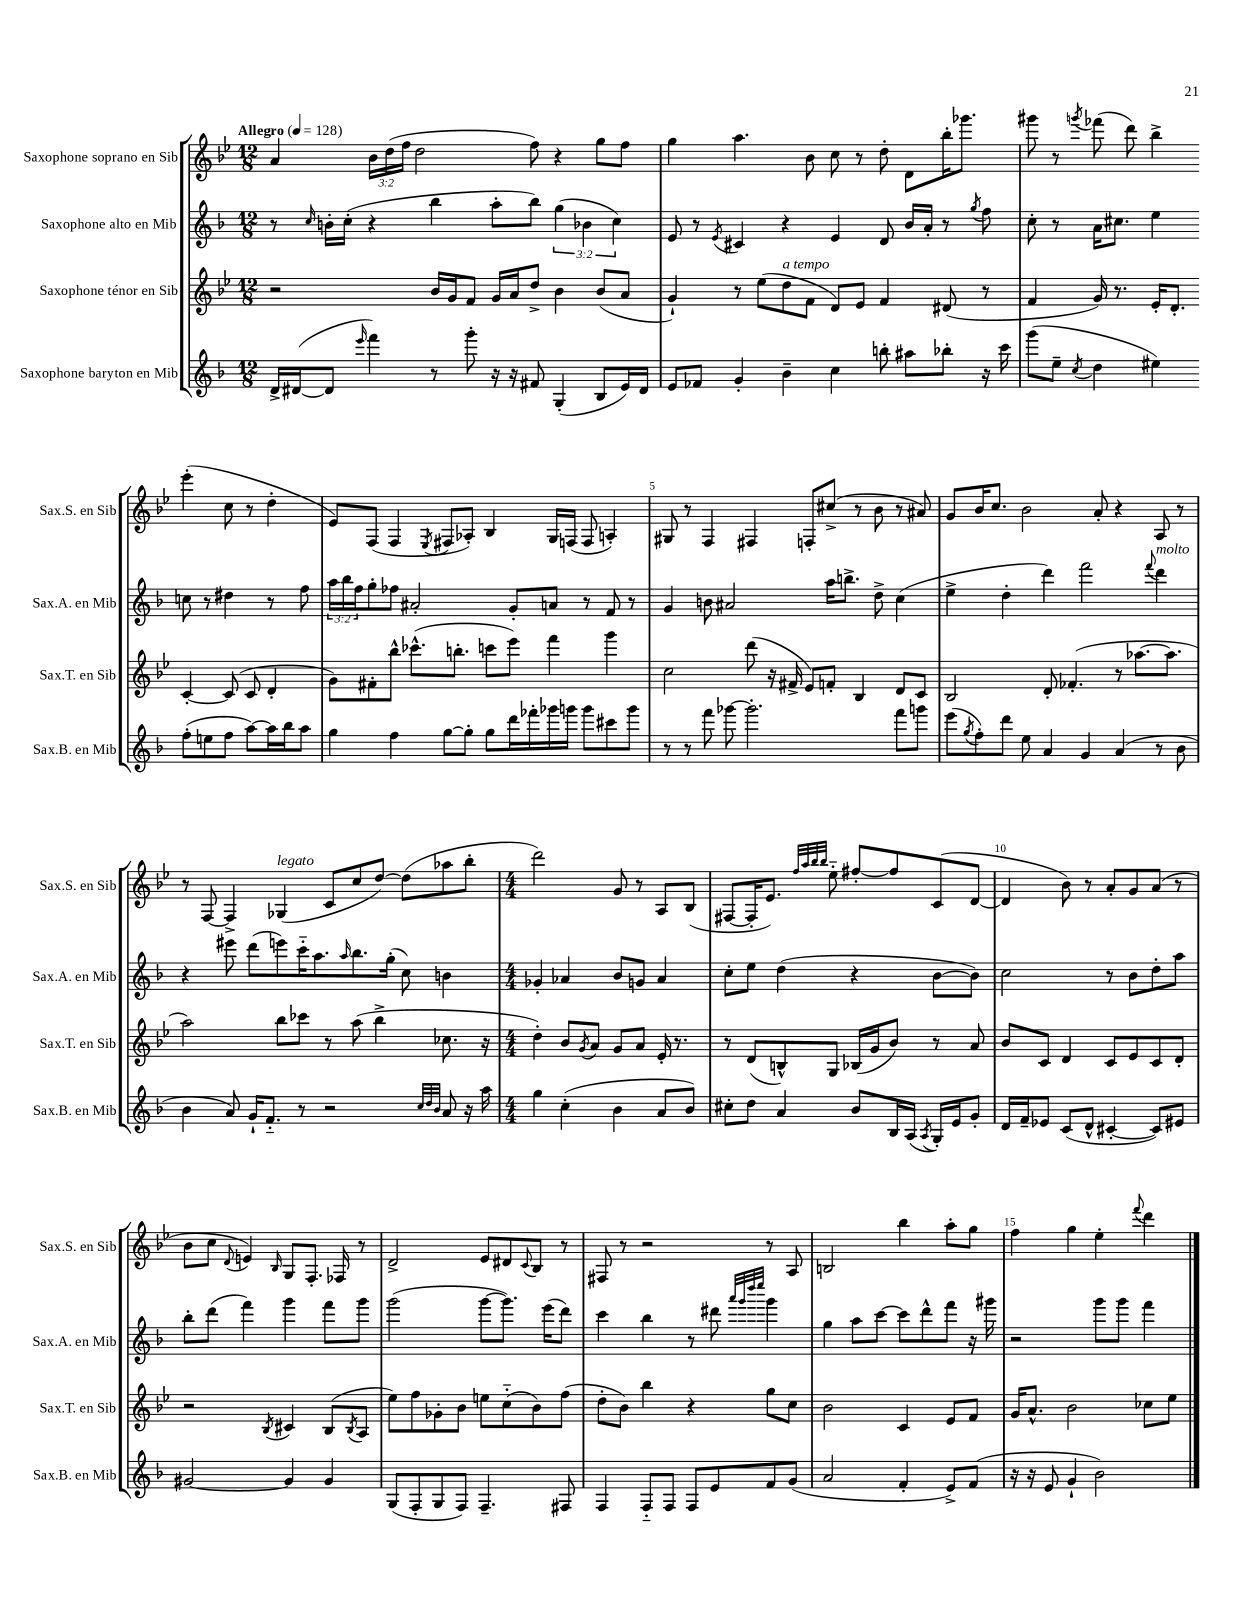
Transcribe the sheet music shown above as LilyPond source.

<<
\new StaffGroup <<
\new Staff = "s0" \with { instrumentName = "Saxophone soprano en Sib" shortInstrumentName = "Sax.S. en Sib" } {
    \clef treble \key bes \major \numericTimeSignature \time 12/8 \override Staff.TupletNumber.text = #tuplet-number::calc-fraction-text \tempo "Allegro" 4 = 128
    a'4 \tuplet 3/2 { bes'16 d''16( f''16 } d''2 f''8) r4 g''8 f''8 |
    g''4 a''4. bes'8 c''8 r8 d''8-. d'8 bes''16-. ges'''8. |
    gis'''8 r8 \acciaccatura { g'''8 } fes'''8( d'''8) bes''4-> ees'''4-.( c''8 r8 d''4-. |
    ees'8) f8( f4 \acciaccatura { ees8 } fis8 aes8-.) bes4 g16 f16( f8 a4-.) |
    gis8 r8 f4 fis4 f8-. cis''8->( r8 bes'8 r8 ais'8) |
    g'8 bes'16 c''8. bes'2 a'8-. r4 a8 r8 |
    r8 f8~ f4-> ges4^\markup { \italic "legato" }( c'8 c''8 d''8~) d''8( aes''8 bes''8-. |
    \numericTimeSignature \time 4/4 d'''2) g'8 r8 a8 bes8( |
    fis8~ fis16-. ees'8.) \grace { f''32 a''32 bes''32 bes''32 } ees''8-_ fis''8~-. fis''8 c'8( d'8~ |
    d'4 bes'8) r8 a'8-. g'8 a'8( r8 |
    bes'8 c''8 \appoggiatura { d'8 } e'4) \grace { bes16 } g8 f8.-. fes16 r8 |
    d'2-> ees'8 dis'8 \appoggiatura { c'8 } bes8 r8 |
    fis8 r8 r2 r8 a8 |
    b2 bes''4 a''8-. g''8 |
    f''4 g''4 ees''4-. \appoggiatura { f'''8 } d'''4 \bar "|." |
}
\new Staff = "s1" \with { instrumentName = "Saxophone alto en Mib" shortInstrumentName = "Sax.A. en Mib" } {
    \clef treble \key f \major \numericTimeSignature \time 12/8 \override Staff.TupletNumber.text = #tuplet-number::calc-fraction-text
    r8 \grace { c''16 } b'16-. c''16-.( r4 bes''4 a''8-. bes''8) \tuplet 3/2 { g''4( bes'4 c''4) } |
    e'8 r8 \acciaccatura { e'8 } cis'4 r4 e'4 d'8 bes'16 a'16-. r8 \acciaccatura { g''8 } f''8 |
    c''8-. r8 a'16 cis''8. e''4 c''8 r8 dis''4 r8 f''8 |
    \tuplet 3/2 { a''16 bes''16 f''16 } g''8-. fes''8 ais'2-. g'8-. a'8 r8 f'8 r8 |
    g'4 b'8 ais'2 a''16 b''8.-> d''8-> c''4( |
    e''4-> d''4-. d'''4) f'''2 \appoggiatura { f'''8 } d'''4^\markup { \italic "molto" } |
    r4 eis'''8 d'''8( e'''8) c'''16-_ a''8. \grace { a''16 } bes''8. g''16-.( c''8) b'4 |
    \numericTimeSignature \time 4/4 ges'4-. aes'4 bes'8 g'8 aes'4 |
    c''8-. e''8 d''4( r4 bes'8~ bes'8) |
    c''2 r8 bes'8 d''8-. a''8 |
    bes''8-. d'''8( f'''4) g'''4 f'''8 g'''8 |
    g'''2( g'''8~ g'''8.) e'''16( d'''8) |
    c'''4 bes''4 r8 dis'''8 \grace { a'''32 g'''32 d''''32 e''''32 } g'''4 |
    g''4 a''8 c'''8~ c'''8 d'''8-^ f'''8 r16 gis'''16 |
    r2 g'''8 g'''8 f'''4 \bar "|." |
}
\new Staff = "s2" \with { instrumentName = "Saxophone ténor en Sib" shortInstrumentName = "Sax.T. en Sib" } {
    \clef treble \key bes \major \numericTimeSignature \time 12/8
    r2 bes'16 g'16 f'8 g'16 a'16 d''8-> bes'4 bes'8( a'8 |
    g'4-!) r8 ees''8( d''8^\markup { \italic "a tempo" } f'8 d'8) ees'8 f'4 dis'8( r8 |
    f'4 g'16) r8. ees'16-. d'8.-. c'4~-. c'8( c'8 d'4-. |
    g'8) fis'8-. bes''8-^ ces'''8.-^( b''8.-. c'''8 ees'''8) f'''4 g'''4 |
    c''2 d'''8( r16 fis'16-> ees'8) f'8-. bes4 d'8 c'8 |
    bes2 d'8-. fes'4.-.( r8 aes''8.~ aes''8. |
    a''2) bes''8 ces'''8 r8 a''8( bes''4-> ces''8. r16 |
    \numericTimeSignature \time 4/4 d''4-.) bes'8 \acciaccatura { g'8 } a'8 g'8 a'8 ees'16-. r8. |
    r8 d'8( b8-^) g8 bes16( g'16 bes'8) r8 a'8 |
    bes'8 c'8 d'4 c'8 ees'8 c'8 d'8-. |
    r2 \acciaccatura { bes8 } cis'4 bes8( \acciaccatura { bes8 } a8 |
    ees''8) f''8 ges'8-. bes'8 e''8 c''8-_( bes'8) f''8( |
    d''8-. bes'8) bes''4 r4 g''8 c''8 |
    bes'2 c'4 ees'8 f'8 |
    g'16 a'8.-^ bes'2 ces''8 ees''8 \bar "|." |
}
\new Staff = "s3" \with { instrumentName = "Saxophone baryton en Mib" shortInstrumentName = "Sax.B. en Mib" } {
    \clef treble \key f \major \numericTimeSignature \time 12/8
    d'16-> dis'16~( dis'8 \grace { e'''16 } f'''4) r8 g'''8-. r16 r16 fis'8 g4-.( bes8 e'16) dis'16 |
    e'8 fes'8 g'4-. bes'4-- c''4 b''8-. ais''8 bes''8-. r16 c'''16 |
    g'''8( e''8-- \acciaccatura { c''8 } d''4 eis''4) f''8-.( e''8 f''8 a''8~) a''16 bes''16 a''8 |
    g''4 f''4 g''8~ g''8-. g''8 d'''16 fes'''16-. ges'''16 g'''16 g'''8 cis'''8 g'''8 |
    r8 r8 f'''8 ges'''8~ ges'''2.-. f'''8 g'''8 |
    e'''8( \acciaccatura { g''8 } f''8-.) d'''8 e''8 a'4 g'4 a'4( r8 bes'8 |
    bes'4 a'8) g'16-! f'8.-_ r8 r2 \grace { c''32 d''32 bes'32 } a'8 r16 a''16 |
    \numericTimeSignature \time 4/4 g''4 c''4-.( bes'4 a'8 bes'8) |
    cis''8-. d''8 a'4 bes'8 bes16 a16( \acciaccatura { a8 } g16-.) e'16 g'8-. |
    d'16 f'16-- ees'8 c'8( d'8-^ cis'4~-. cis'8) eis'8 |
    gis'2~ gis'4 gis'4 |
    g8( f8-. g8 f8) f4.-- fis8 |
    f4 f8-_ f8 f8 e'8 f'8 g'8( |
    a'2 f'4-. e'8->) f'8( |
    r16 r16 e'8 g'4-! bes'2) \bar "|." |
}
>>
>>
\layout { \context { \Score \override BarNumber.break-visibility = ##(#f #t #t) barNumberVisibility = #(every-nth-bar-number-visible 5) } }
